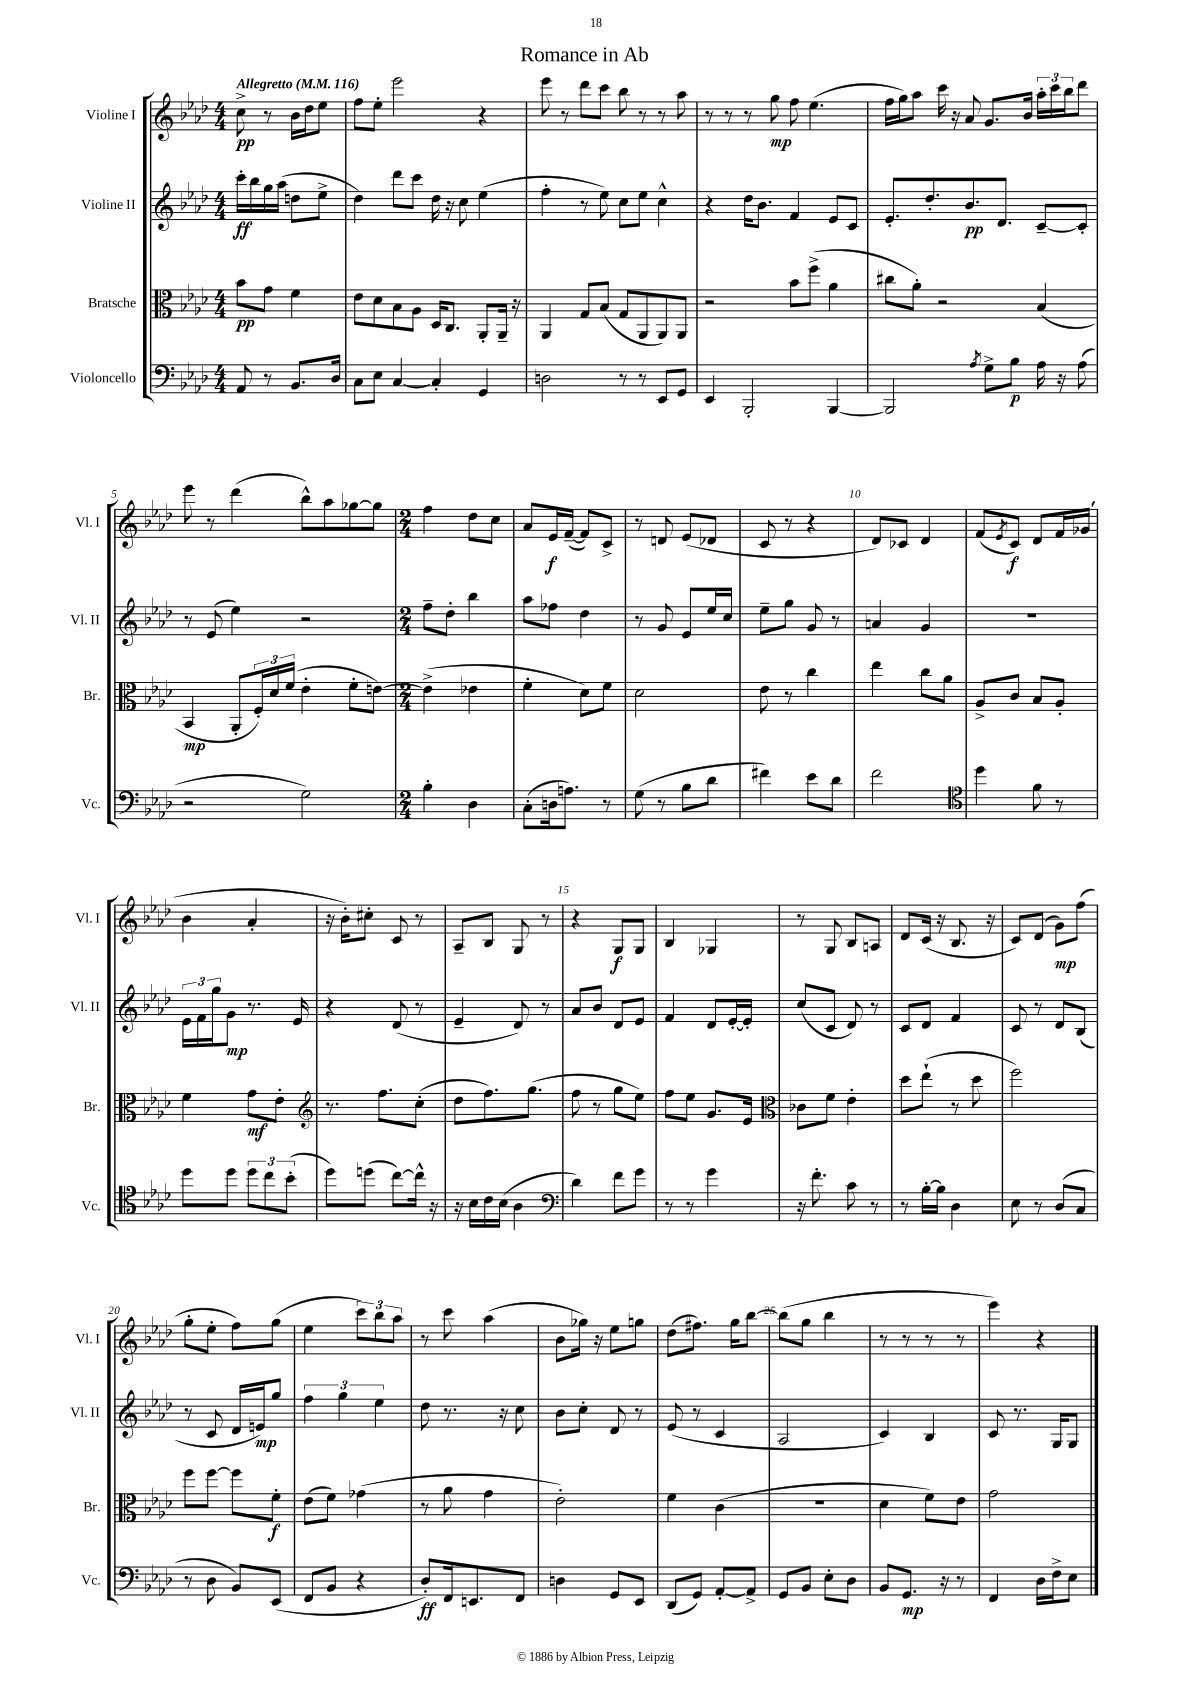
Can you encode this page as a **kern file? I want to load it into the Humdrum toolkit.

**kern	**dynam	**kern	**dynam	**kern	**dynam	**kern	**dynam
*part4	*part4	*part3	*part3	*part2	*part2	*part1	*part1
*staff4	*staff4	*staff3	*staff3	*staff2	*staff2	*staff1	*staff1
*I"Violoncello	*	*I"Bratsche	*	*I"Violine II	*	*I"Violine I	*
*I'Vc.	*	*I'Br.	*	*I'Vl. II	*	*I'Vl. I	*
*clefF4	*	*clefC3	*	*clefG2	*	*clefG2	*
*k[b-e-a-d-]	*	*k[b-e-a-d-]	*	*k[b-e-a-d-]	*	*k[b-e-a-d-]	*
*M4/4	*	*M4/4	*	*M4/4	*	*M4/4	*
*MM116	*	*MM116	*	*MM116	*	*MM116	*
=	=	=	=	=	=	=	=
!	!	!	!	!	!	!LO:TX:a:B:t=Allegretto	!
8AA-/	.	8b-\L	pp	16ccc'\LL	ff	8cc^\	pp
.	.	.	.	16bb-\	.	.	.
8r	.	8g\J	.	16gg\	.	8r	.
.	.	.	.	(16aa-\JJ	.	.	.
8.BB-/L	.	4f\	.	8ddn\L	.	16b-\LL	.
.	.	.	.	.	.	16dd-\J	.
.	.	.	.	8ee-^\J	.	8ee-\J	.
16D-/Jk	.	.	.	.	.	.	.
=1	=1	=1	=1	=1	=1	=1	=1
8C\L	.	8e-\L	.	4dd-\)	.	8ff\L	.
8E-\J	.	8d-\	.	.	.	8ee-'\J	.
[4C/	.	8B-\	.	8ddd-\L	.	2eee-\	.
.	.	8A-\J	.	8ccc\J	.	.	.
4C'/]	.	16D-/KL	.	16dd-\	.	.	.
.	.	8.C/J	.	16r	.	.	.
.	.	.	.	8cc\	.	.	.
4GG/	.	8AA-'/L	.	(4ee-\	.	4r	.
.	.	16AA-~/Jk	.	.	.	.	.
.	.	16r	.	.	.	.	.
=2	=2	=2	=2	=2	=2	=2	=2
2Dn\	.	4AA-/	.	4ff'\	.	8eee-\	.
.	.	.	.	.	.	8r	.
.	.	8G/L	.	8r	.	8ddd-\L	.
.	.	(8B-/J	.	8ee-\)	.	8ccc\J	.
8r	.	8G/L	.	8cc\L	.	8bb-\	.
8r	.	8AA-/	.	8ee-\J	.	8r	.
8EE-/L	.	8AA-/)	.	4cc^^\	.	8r	.
8GG/J	.	8AA-/J	.	.	.	8aa-\	.
=3	=3	=3	=3	=3	=3	=3	=3
4EE-/	.	2r	.	4r	.	8r	.
.	.	.	.	.	.	8r	.
2BBB-'/	.	.	.	16dd-\KL	.	8r	.
.	.	.	.	8.b-\J	.	.	.
.	.	.	.	.	.	8gg\	mp
.	.	8b-\L	.	4f/	.	8ff\	.
.	.	(8ff^\J	.	.	.	(4.ee-\	.
[4BBB-/	.	4a-\	.	8e-/L	.	.	.
.	.	.	.	8c/J	.	.	.
=4	=4	=4	=4	=4	=4	=4	=4
2BBB-/]	.	8cc#X\L	.	8.e-'/L	.	16ff\LL	.
.	.	.	.	.	.	16gg\J)	.
.	.	8a-'\J)	.	.	.	8aa-\J	.
.	.	.	.	8.dd-'/	.	.	.
.	.	2r	.	.	.	16ccc\	.
.	.	.	.	.	.	16r	.
.	.	.	.	8.b-/	pp	8a-/	.
8qA-/	.	.	.	.	.	.	.
8G^\L	.	.	.	.	.	8.g/L	.
.	.	.	.	8.d-/J	.	.	.
8B-\J	p	.	.	.	.	.	.
.	.	.	.	.	.	16b-/Jk	.
16A-\	.	(4B-/	.	[8c~/L	.	24aa-'\LL	.
.	.	.	.	.	.	24ccc\	.
16r	.	.	.	.	.	.	.
.	.	.	.	.	.	24bb-\J	.
(8A-\	.	.	.	8c'/J]	.	8ddd-\J	.
!!LO:LB:g=z
=5	=5	=5	=5	=5	=5	=5	=5
2r	.	4BB-/	mp	8r	.	8eee-\	.
.	.	.	.	(8e-/	.	8r	.
.	.	8AA-'/L	.	4ee-\)	.	(4ddd-\	.
.	.	24F'/L)	.	.	.	.	.
.	.	24d-/	.	.	.	.	.
.	.	(24f/JJ	.	.	.	.	.
2G\)	.	4e-'\	.	2r	.	8bb-^^\L)	.
.	.	.	.	.	.	8aa-\	.
.	.	8f'\L	.	.	.	[8gg-X\	.
.	.	[8en\J)	.	.	.	8gg-\J]	.
=6	=6	=6	=6	=6	=6	=6	=6
*M2/4	*	*M2/4	*	*M2/4	*	*M2/4	*
4B-'\	.	(4e^\]	.	8ff~\L	.	4ff\	.
.	.	.	.	8dd-'\J	.	.	.
4D-\	.	4e-X\	.	4bb-\	.	8dd-\L	.
.	.	.	.	.	.	8cc\J	.
=7	=7	=7	=7	=7	=7	=7	=7
(8C'\L	.	4f'\	.	8aa-\L	.	8a-/L	.
16Dn\k	.	.	.	8ff-X\J	.	16e-/L	f
8.An\J)	.	.	.	.	.	([16f~/JJ	.
.	.	8d-\L)	.	4dd-\	.	8f/L])	.
8r	.	8f\J	.	.	.	8c^/J	.
=8	=8	=8	=8	=8	=8	=8	=8
(8G\	.	2d-\	.	8r	.	8r	.
8r	.	.	.	8g/	.	8dn/	.
8B-\L	.	.	.	8e-/L	.	(8e-/L	.
8d-\J	.	.	.	16ee-/L	.	8d-X/J	.
.	.	.	.	16cc/JJ	.	.	.
=9	=9	=9	=9	=9	=9	=9	=9
4f#X\)	.	8e-\	.	8ee-~\L	.	8c/	.
.	.	8r	.	8gg\J	.	8r	.
8e-\L	.	4cc\	.	8g/	.	4r	.
8d-\J	.	.	.	8r	.	.	.
=10	=10	=10	=10	=10	=10	=10	=10
2f\	.	4ee-\	.	4an/	.	8d-/L)	.
.	.	.	.	.	.	8c-X/J	.
.	.	8cc\L	.	4g/	.	4d-/	.
.	.	8a-\J	.	.	.	.	.
=11	=11	=11	=11	=11	=11	=11	=11
*clefC4	*	*	*	*	*	*	*
4dd-\	.	8A-^/L	.	2r	.	(8f/L	.
.	.	.	.	.	.	8qe-/	.
.	.	8c/J	.	.	.	8c/J)	f
8f\	.	8B-/L	.	.	.	8d-/L	.
8r	.	8A-'/J	.	.	.	16f/L	.
.	.	.	.	.	.	(16g-X/JJ	.
!!LO:LB:g=z
=12	=12	=12	=12	=12	=12	=12	=12
8dd-\L	.	4f\	.	24e-\LL	.	4b-\	.
.	.	.	.	24f\	.	.	.
.	.	.	.	24gg\J	.	.	.
8dd-\J	.	.	.	8g\J	mp	.	.
12dd-\L	.	8g\L	mf	8.r	.	4a-'/	.
12cc\	.	.	.	.	.	.	.
.	.	8e-'\J	.	.	.	.	.
(12b-'\J	.	.	.	.	.	.	.
.	.	.	.	16e-/	.	.	.
=13	=13	=13	=13	=13	=13	=13	=13
*	*	*clefG2	*	*	*	*	*
8dd-\L)	.	8.r	.	4r	.	16r	.
.	.	.	.	.	.	16b-'\KL)	.
(8ddn\J	.	.	.	.	.	8cc#X'\J	.
.	.	8.ff\L	.	.	.	.	.
[8cc\L)	.	.	.	(8d-/	.	8c/	.
16cc^^\Jk]	.	(8cc'\J	.	8r	.	8r	.
16r	.	.	.	.	.	.	.
=14	=14	=14	=14	=14	=14	=14	=14
16r	.	8dd-\L	.	4e-~/	.	8A-~/L	.
16B-\LL	.	.	.	.	.	.	.
16c\	.	8.ff\)	.	.	.	8B-/J	.
(16B-\JJ	.	.	.	.	.	.	.
4A-\	.	.	.	8d-/)	.	8G/	.
.	.	(8.gg\J	.	.	.	.	.
.	.	.	.	8r	.	8r	.
=15	=15	=15	=15	=15	=15	=15	=15
*clefF4	*	*	*	*	*	*	*
4d-\)	.	8ff\	.	8a-/L	.	4r	.
.	.	8r	.	8b-/J	.	.	.
8f\L	.	8gg\L	.	8d-/L	.	8G/L	f
8g\J	.	8ee-\J)	.	8e-/J	.	8G/J	.
=16	=16	=16	=16	=16	=16	=16	=16
8r	.	8ff\L	.	4f/	.	4B-/	.
8r	.	8ee-\J	.	.	.	.	.
4g\	.	8.g/L	.	8d-/L	.	4G-X/	.
.	.	.	.	[16e-'/L	.	.	.
.	.	16e-/Jk	.	16e-'/JJ]	.	.	.
=17	=17	=17	=17	=17	=17	=17	=17
*	*	*clefC3	*	*	*	*	*
16r	.	8c-X\L	.	(8cc/L	.	8r	.
8.f'\	.	.	.	.	.	.	.
.	.	8f\J	.	8c/J	.	8G/	.
8c\	.	4e-'\	.	8d-/)	.	8B-/L	.
8r	.	.	.	8r	.	8An/J	.
=18	=18	=18	=18	=18	=18	=18	=18
8r	.	8dd-\L	.	8c/L	.	8d-/L	.
[16B-'\LL	.	(8ee-`\J	.	8d-/J	.	(16c/Jk	.
16B-\JJ]	.	.	.	.	.	16r	.
4D-\	.	8r	.	4f/	.	8.B-/	.
.	.	8dd-\	.	.	.	.	.
.	.	.	.	.	.	16r	.
=19	=19	=19	=19	=19	=19	=19	=19
8E-\	.	2ff\)	.	8c/	.	8c/L)	.
8r	.	.	.	8r	.	(8d-/J	.
(8D-/L	.	.	.	8d-/L	.	8g\L)	mp
8C/J	.	.	.	(8B-/J	.	(8ff\J	.
!!LO:LB:g=z
=20	=20	=20	=20	=20	=20	=20	=20
8r	.	8ff\L	.	8r	.	8gg'\L	.
8D-\	.	[8ff\J	.	8c/	.	8ee-'\J	.
8BB-/L)	.	8ff\L]	.	16d-/LL	.	8ff\L)	.
.	.	.	.	16en/J)	mp	.	.
(8EE-/J	.	8f'\J	f	8gg/J	.	(8gg\J	.
=21	=21	=21	=21	=21	=21	=21	=21
8FF/L	.	(8e-\L	.	6ff\	.	4ee-\	.
8BB-/J	.	8f\J)	.	.	.	.	.
.	.	.	.	6gg\	.	.	.
4r	.	(4g-X\	.	.	.	12ccc\L)	.
.	.	.	.	6ee-\	.	12bb-\	.
.	.	.	.	.	.	12aa-\J	.
=22	=22	=22	=22	=22	=22	=22	=22
8D-'/L)	ff	8r	.	8dd-\	.	8r	.
16FF/k	.	8a-\	.	8.r	.	8ccc\	.
8.EEn/	.	.	.	.	.	.	.
.	.	4g\	.	.	.	(4aa-\	.
.	.	.	.	16r	.	.	.
8FF/J	.	.	.	8cc\	.	.	.
=23	=23	=23	=23	=23	=23	=23	=23
4Dn\	.	2e-'\)	.	8b-\L	.	8b-\L	.
.	.	.	.	8cc'\J	.	16gg-X\Jk)	.
.	.	.	.	.	.	16r	.
8GG/L	.	.	.	8d-/	.	8ee-\L	.
8EE-/J	.	.	.	8r	.	8ggn\J	.
=24	=24	=24	=24	=24	=24	=24	=24
(8DD-/L	.	4f\	.	(8e-/	.	(8dd-\L	.
8GG/J)	.	.	.	8r	.	8.ff#X\J)	.
[8AA-'/L	.	(4c\	.	4c/	.	.	.
.	.	.	.	.	.	16gg\KL	.
8AA-^/J]	.	.	.	.	.	[8bb-\J	.
=25	=25	=25	=25	=25	=25	=25	=25
8GG/L	.	2r	.	2A-/	.	(8bb-\L]	.
8BB-/J	.	.	.	.	.	8gg\J	.
8E-'\L	.	.	.	.	.	4bb-\	.
8D-\J	.	.	.	.	.	.	.
=26	=26	=26	=26	=26	=26	=26	=26
8BB-/L	.	4d-\	.	4c/)	.	8r	.
8.GG/J	mp	.	.	.	.	8r	.
.	.	8f\L)	.	4B-/	.	8r	.
16r	.	.	.	.	.	.	.
8r	.	8e-\J	.	.	.	8r	.
=27	=27	=27	=27	=27	=27	=27	=27
4FF/	.	2g\	.	8c/	.	4eee-\)	.
.	.	.	.	8.r	.	.	.
16D-\LL	.	.	.	.	.	4r	.
16F^\J	.	.	.	16G/KL	.	.	.
8E-\J	.	.	.	8G/J	.	.	.
==	==	==	==	==	==	==	==
*-	*-	*-	*-	*-	*-	*-	*-
